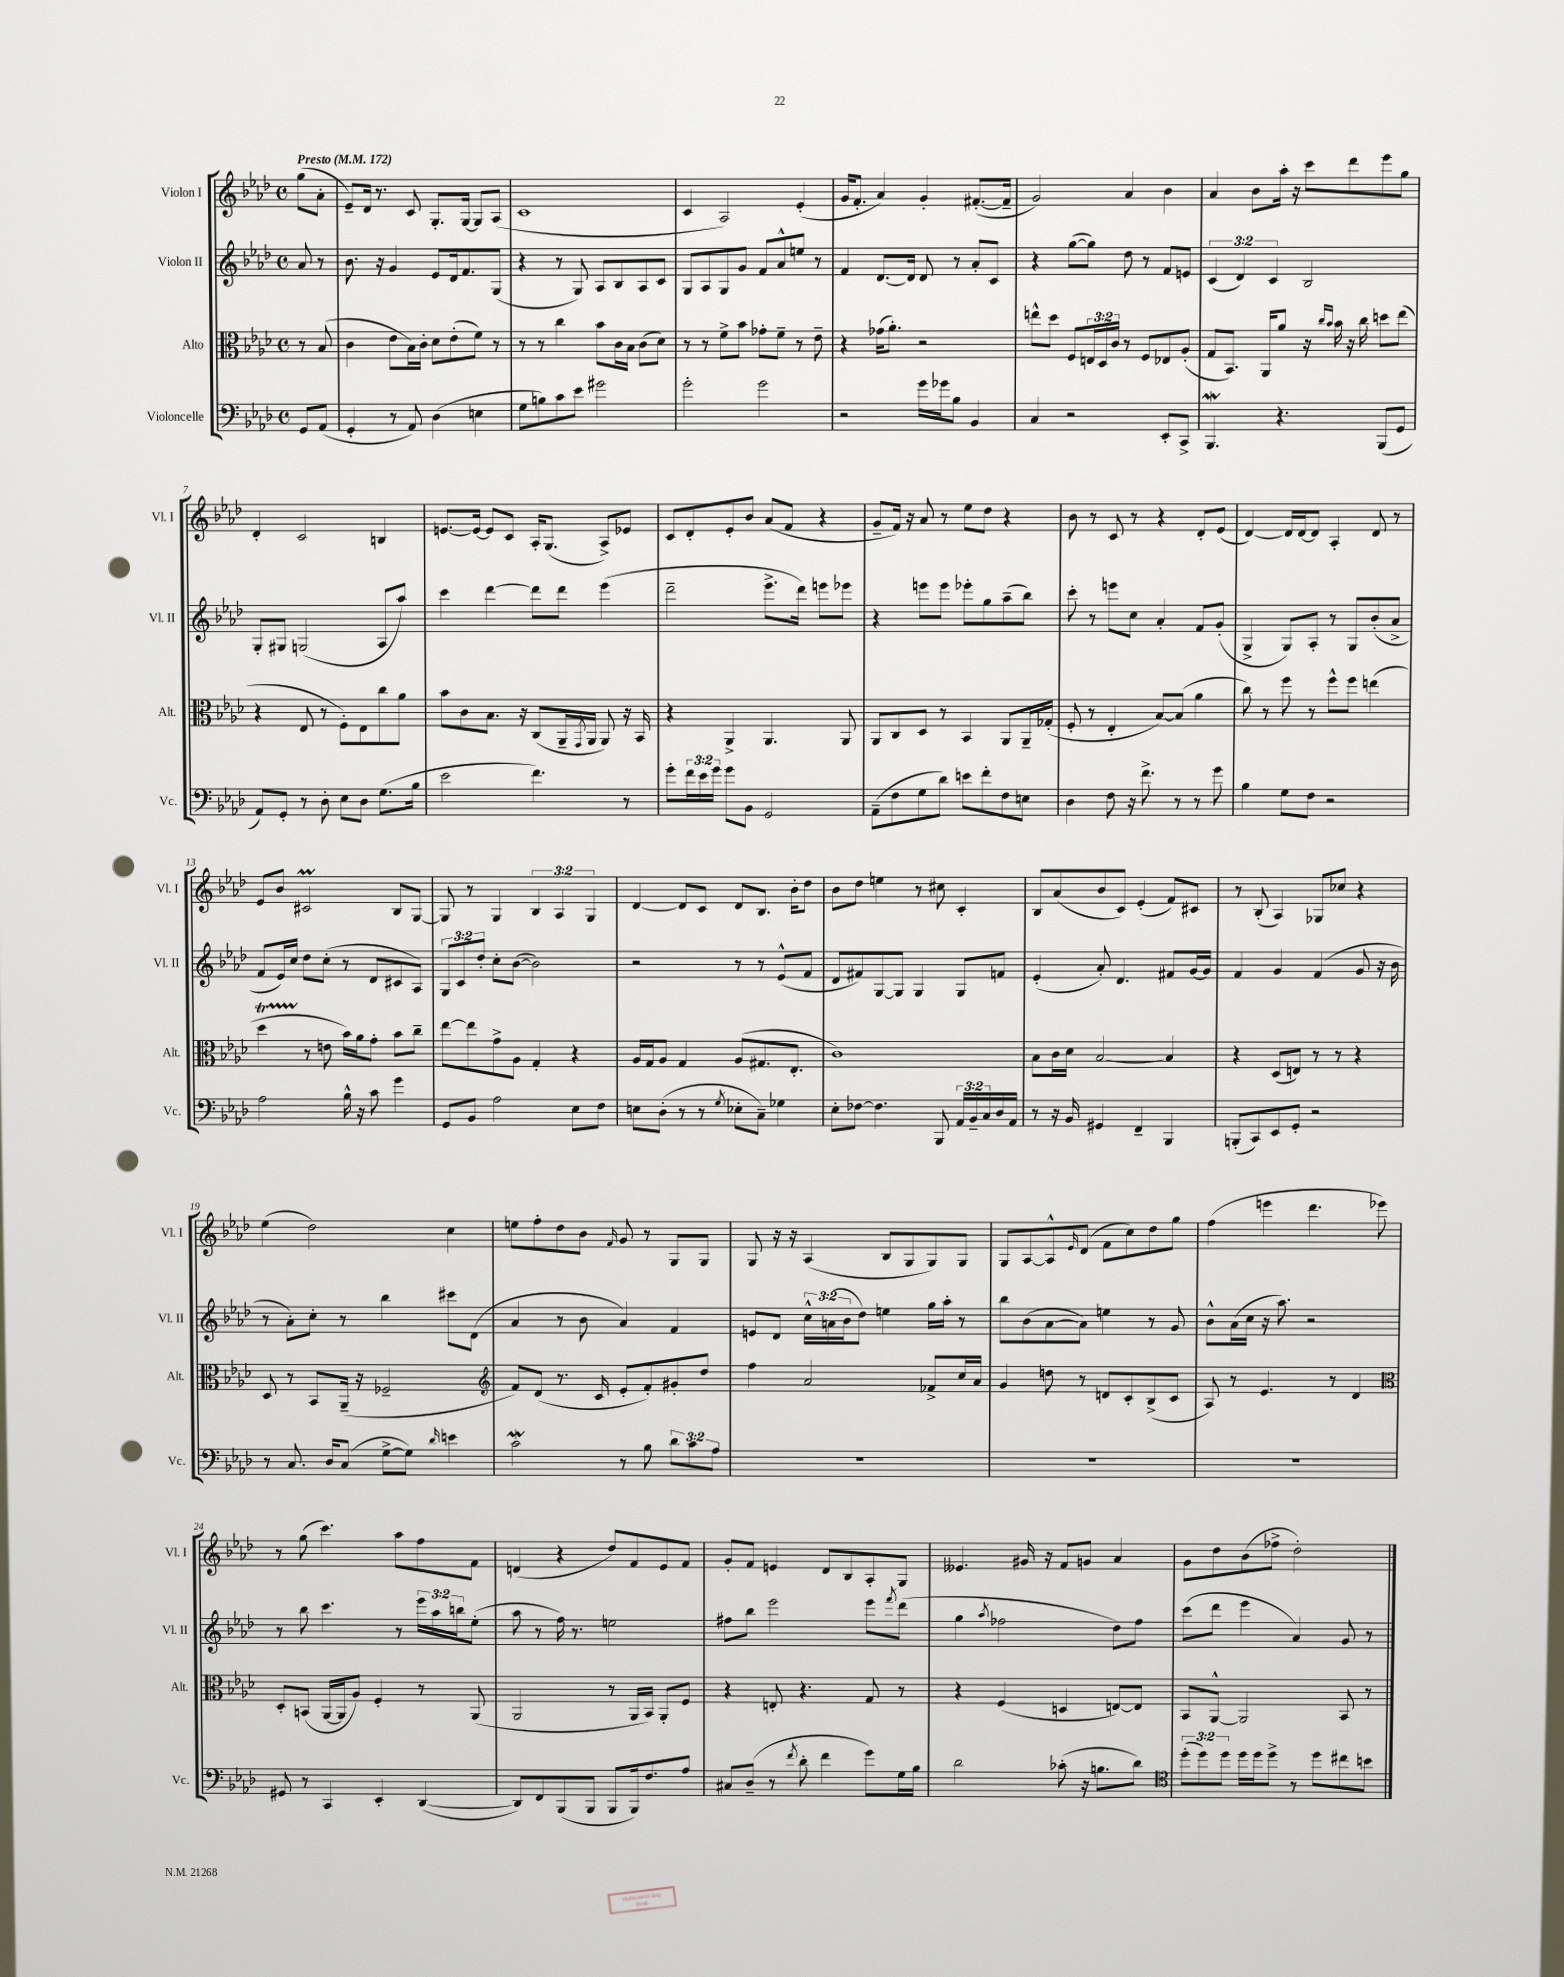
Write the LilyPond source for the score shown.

<<
\new StaffGroup <<
\new Staff = "s0" \with { instrumentName = "Violon I" shortInstrumentName = "Vl. I" } {
    \clef treble \key aes \major \defaultTimeSignature \time 4/4 \override Staff.TupletNumber.text = #tuplet-number::calc-fraction-text \partial 4 \tempo "Presto" 4 = 172
    g''8( aes'8-. |
    ees'8--) des'16 r8. c'8 g8.-. g16~ g8 aes8( |
    c'1 |
    c'4 aes2) ees'4-.( |
    g'16 f'8.-. aes'4) g'4-. fis'8.~-.( fis'16-- |
    g'2) aes'4 bes'4 |
    aes'4 bes'8 aes''16-. r16 c'''8 des'''8 ees'''8 g''8 |
    des'4-. c'2 b4 |
    e'8.~ e'16~ e'8 c'8 aes16-. g8.( aes8->) ees'8 |
    c'8 des'8-. ees'8-. bes'8 aes'8( f'8 r4 |
    g'8-- f'16) r16 aes'8 r8 ees''8 des''8 r4 |
    bes'8 r8 c'8 r8 r4 des'8-. ees'8( |
    des'4~) des'16 des'16~ des'8 aes4-. des'8 r8 |
    ees'8 bes'8 cis'2\prall bes8 g8~ |
    g8 r8 g4 \tuplet 3/2 { bes4 aes4 g4 } |
    des'4~ des'8 c'8 des'8 bes8. bes'16-. des''8 |
    bes'8 des''8 e''4 r8 cis''8 c'4-. |
    bes8 aes'8( bes'8 c'8) ees'4-.( f'8) cis'8 |
    r8 bes8-.( aes4) ges8 ces''8 r4 |
    ees''4( des''2) c''4 |
    e''8 f''8-. des''8 bes'8 \grace { f'16 } g'8 r8 g8 g8 |
    g8 r16 r16 aes4( bes8 g8 g8) g8 |
    g8 aes8~ aes8-^ \grace { ees'16 } des'8( f'8 c''8) des''8 g''8 |
    f''4( e'''4 des'''4. ees'''8) |
    r8 g''8( c'''4.) aes''8 f''8 f'8 |
    d'4( r4 des''8) f'8 ees'8 f'8 |
    g'8-. f'8 e'4 des'8 bes8 aes8-. g8 |
    eeses'4. gis'16 r16 f'8 g'8 aes'4 |
    g'8 des''8 bes'8( fes''8-> des''2-.) \bar "|." |
}
\new Staff = "s1" \with { instrumentName = "Violon II" shortInstrumentName = "Vl. II" } {
    \clef treble \key aes \major \defaultTimeSignature \time 4/4 \override Staff.TupletNumber.text = #tuplet-number::calc-fraction-text \partial 4
    aes'8 r8 |
    bes'8. r16 g'4 ees'8 des'16 f'8. g8( |
    r4 r8 g8) aes8 bes8 aes8 c'8 |
    g8 aes8 g8 g'8 f'8 aes'8-^ e''8 r8 |
    f'4 des'8.~ des'16 des'8 r8 aes'8-. c'8 |
    r4 g''8~( g''8) des''8 r8 f'8 e'8 |
    \tuplet 3/2 { c'4( des'4) c'4 } bes2 |
    g8-. gis8 g2( aes8 aes''8) |
    c'''4 des'''4~ des'''8 des'''8 ees'''4( |
    des'''2-- ees'''8.-> des'''16) e'''8 ees'''8 |
    r4 e'''8 e'''8 ees'''8-. g''8 aes''8--( bes''8) |
    c'''8-. r8 e'''8 c''8 aes'4-. f'8 g'8-.( |
    g4-> g8) aes8-. r8 g8 bes'8-.( aes'8-> |
    f'8 ees'16) c''16 des''8 c''8-.( r8 des'8 cis'8 aes8) |
    \tuplet 3/2 { g8 c'8 des''8-. } c''8-. bes'8~( bes'2) |
    r2 r8 r8 ees'8-^( f'8 |
    des'8 fis'8) g8~ g8 g4 g8 f'8 |
    ees'4-.( aes'8-.) des'4. fis'8 g'16~ g'16 |
    f'4 g'4 f'4( g'8 r16 bes'16 |
    r8 aes'8-.) c''8-. r8 bes''4 cis'''8 des'8( |
    aes'4 r8 bes'8 aes'4) f'4 |
    e'8 des'8 \tuplet 3/2 { c''16-^ a'16( bes'16 } des''8) e''4 g''16 aes''16-. r8 |
    bes''8 bes'8( aes'8~ aes'8) e''4 r8 g'8 |
    bes'8-^ aes'16( c''16 r16 aes''8.) r2 |
    r8 bes''8 c'''4. r8 \tuplet 3/2 { ees'''16 aes''16 b''16 } ees''8-.( |
    aes''8 r8 f''16) r8. e''2 |
    fis''8 bes''8 ees'''2 ees'''8 \acciaccatura { f'''8 } des'''8( |
    g''4 \acciaccatura { aes''8 } fes''2 des''8) fes''8 |
    c'''8( des'''8 ees'''4 aes'4) g'8 r8 \bar "|." |
}
\new Staff = "s2" \with { instrumentName = "Alto" shortInstrumentName = "Alt." } {
    \clef alto \key aes \major \defaultTimeSignature \time 4/4 \override Staff.TupletNumber.text = #tuplet-number::calc-fraction-text \partial 4
    r8 bes8( |
    c'4 ees'8 bes16) c'16-. des'8 ees'8-.( f'8) r8 |
    r8 r8 c''4 bes'8 c'16 bes16 c'8( des'8) |
    r8 r8 f'8-> bes'8 ges'8-. f'8-- r8 ees'8-- |
    r4 ges'16( aes'8.-.) r2 |
    e''8-^ des''8 f8 \tuplet 3/2 { e16 des16 c'16 } r8 f8 ees8 aes8-.( |
    g8 bes,8.) aes,16 aes'8 r16 \grace { c''16 bes'16 } bes'16 r16 c''16 d''8 ees''8( |
    r4 ees8 r8 f8-.) ees8 c''8 aes'8 |
    bes'8 c'8 bes8. r16 c8( aes,16-- \acciaccatura { g,8 } aes,16 aes,8) r16 bes,16 |
    r4 aes,4-> aes,4. aes,8 |
    aes,8 c8 des8 r8 bes,4 aes,8 aes,16-- ges16-.( |
    f8-. r8 ees4-. bes8~) bes8( aes'4 |
    c''8) r8 f''8 r8 f''8-^ f''8 e''4( |
    des''4\startTrillSpan r8\stopTrillSpan e'8 bes'16) aes'16 g'8-. bes'8 c''8-- |
    ees''8~ ees''8 g'8-> aes8 g4-. r4 |
    aes16 g16 aes8 g4 aes8( gis8. ees8.-. |
    c'1) |
    bes8 c'16 des'16 bes2~ bes4 |
    r4 des8( e8) r8 r8 r4 |
    des8 r8 bes,8 aes,16--( r16 fes2-- |
    \clef treble f'8) des'8( r8. c'16 ees'8-. f'8-.) gis'8-. des''8 |
    f''4 aes'2 fes'8-> c''16 aes'16 |
    g'4 d''8 r8 d'8 c'8-. bes8->( c'8 |
    aes8) r8 ees'4. r8 des'4 |
    \clef alto des8-. b,8( aes,16~ aes,16 aes8) f4-. r8 aes,8( |
    aes,2 r8 aes,16 bes,16) aes,8-. f8 |
    r4 e8-. r4. g8 r8 |
    r4 f4( d4 e8~) e8 |
    bes,8 aes,8~-^ aes,2 bes,8 r8 \bar "|." |
}
\new Staff = "s3" \with { instrumentName = "Violoncelle" shortInstrumentName = "Vc." } {
    \clef bass \key aes \major \defaultTimeSignature \time 4/4 \override Staff.TupletNumber.text = #tuplet-number::calc-fraction-text \partial 4
    g,8 aes,8( |
    g,4-. r8 aes,8) des4( e4 |
    g8 b8) c'8 ees'8 gis'2 |
    g'2-. g'2 |
    r2 g'16 ges'16 bes8 bes,4 |
    c4 r2 ees,8-. c,8-> |
    bes,,4.\mordent r4. bes,,8( g,8 |
    aes,8) g,8-. r8 des8-. ees8 des8 g8.( bes16 |
    ees'2 f'4.) r8 |
    g'8-. \tuplet 3/2 { f'16 ees'16 g'16 } g'8 bes,8 g,2 |
    aes,8--( f8 g8 des'8) e'8 f'8-. f8 e8 |
    des4 f8 r16 f'8.-> r8 r8 g'8 |
    bes4 g8 f8 r2 |
    aes2 bes16-^ r16 c'8 g'4 |
    g,8 bes,8 aes2 ees8 f8 |
    e8 des8-.( r8 r8 \acciaccatura { g8 } ees8-. c8--) ges4 |
    ees8-. fes8~ fes4. bes,,8 \tuplet 3/2 { aes,16 bes,16-- c16 } des16 aes,16 |
    r8 r16 bes,16 gis,4 f,4-- bes,,4 |
    b,,8-.( c,8) ees,8 g,8-. r2 |
    r8 c8. des16 c8( g8~-> g8) \grace { des'16 } e'4 |
    c'2\mordent r8 bes8 \tuplet 3/2 { des'8 c'8 aes8 } |
    R1 |
    R1 |
    R1 |
    gis,8 r8 c,4 ees,4-. des,4~( |
    des,8) f,8 bes,,8( bes,,8 bes,,8 bes,,16) f8. aes8 |
    cis8 des8--( r8 \acciaccatura { f'8 } des'8-. f'4 g'8) g16 bes16 |
    des'2 ces'8-.( r16 b8. des'8) |
    \clef tenor \tuplet 3/2 { des''8-.( des''8) des''8 } des''16 des''16 des''8-> r8 des''8 cis''8 b'8 \bar "|." |
}
>>
>>
